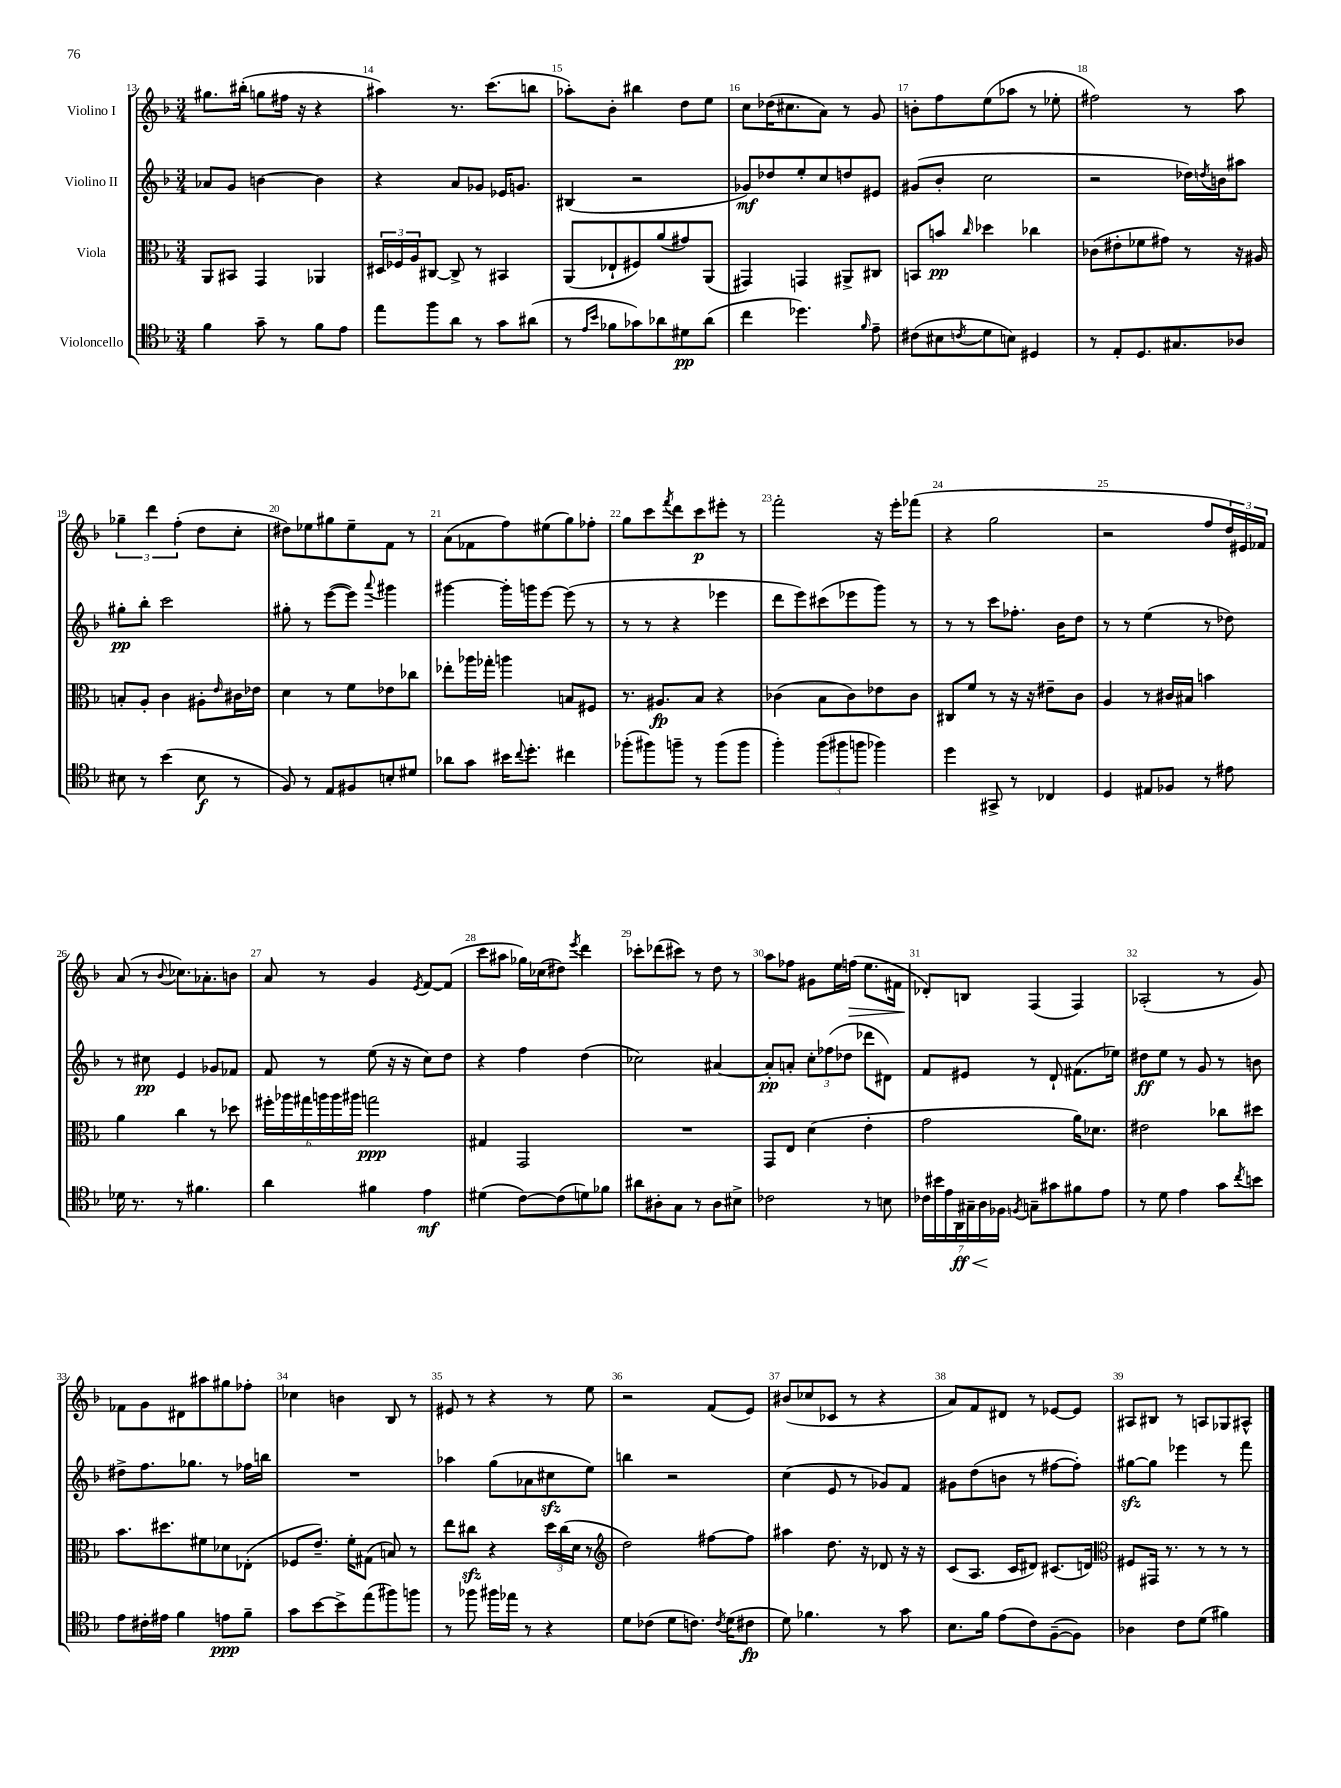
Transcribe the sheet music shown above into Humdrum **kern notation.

**kern	**kern	**kern	**kern
*staff4	*staff3	*staff2	*staff1
*clefC4	*clefC3	*clefG2	*clefG2
*k[b-]	*k[b-]	*k[b-]	*k[b-]
*M3/4	*M3/4	*M3/4	*M3/4
4f	8AA	8a-	8.gg#
.	8BB#	8g	.
.	.	.	(16bb#'
8g~	4GG	[4b	8gg
8r	.	.	16ff#
.	.	.	16r
8f	4AA-	4b]	4r
8e	.	.	.
=	=	=	=
8ee	24D#	4r	4aa#)
.	24F-	.	.
.	24A	.	.
8ff	[8C#	.	.
8a	8C#^]	8a	8.r
8r	8r	8g-	.
.	.	.	(8.ccc
8g	4BB#	16e-	.
.	.	8.g	.
(8a#	.	.	8bb
=	=	=	=
8r	(8AA	(4B#	8aa-')
16qqe	.	.	.
16qqb-	.	.	.
8f-	8E-`	.	8b-'
8g-)	8F#)	2r	4bb#
8a-	(8a	.	.
8d#	8g#)	.	8dd
(8a-	(8AA	.	8ee
=	=	=	=
4cc	4GG#)	8g-)	8cc
.	.	8dd-	(16dd-
.	.	.	8.cc#
4.dd-)	4GG	8ee'	.
.	.	8cc	8a)
.	8AA#^	8dd	8r
16qqf	.	.	.
8e~	8C#	8e#	8g
=	=	=	=
(8c#	8BB	(8g#	8b'
8B#	8b	8b-'	8ff
8qc	16qqcc	.	.
8d	4dd-	2cc	(8ee
8B)	.	.	8aa-
4D#	4cc-	.	8r
.	.	.	8ee-'
=	=	=	=
8r	(8c-	2r	2ff#)
8E'	8e#'	.	.
8.D	8f-	.	.
.	8g#)	.	.
8.G#	.	.	.
.	8r	16dd-)	8r
.	.	8qdd	.
.	.	16b	.
8A-	16r	8aa#	8aa
.	16A#	.	.
=	=	=	=
8B#	8B'	8gg#'	6gg-~
8r	8A'	8bb-'	.
.	.	.	6ddd
(4b-	4c	2ccc	.
.	.	.	(6ff'
8B#	8A#'	.	8dd
.	16qqe	.	.
8r	16c#	.	8cc'
.	16e-	.	.
=	=	=	=
8F)	4d	8gg#'	8dd#)
8r	.	8r	8ee-
8E	8r	([8eee	8gg#
8F#	8f	8eee])	8ee-~
.	.	8qqaaa	.
8B'	8e-	4ggg#	8f
8d#	8cc-	.	8r
=	=	=	=
8a-	8ee-'	[4ggg#	(8a
8g	16aa-	.	8f-
.	16gg-'	.	.
16b#	4aa	16ggg#']	8ff)
8qqcc	.	.	.
8.dd'	.	16ggg	.
.	.	[8eee	(8ee#
4cc#	8B	(8eee]	8gg)
.	8F#	8r	8ff-'
=	=	=	=
(8ff-'	8.r	8r	8gg
8ff#)	.	8r	8ccc
.	8.A#	.	.
.	.	.	8qfff
8ff~	.	4r	8ddd
8r	8B-	.	8ccc
(8ff	4r	4eee-	8eee#'
8ff	.	.	8r
=	=	=	=
4ff')	(4c-	8ddd	2fff'
.	.	8eee)	.
(12ff	8B-	(8ccc#	.
12ff#	.	.	.
.	8c-)	8eee-	.
12ff	.	.	.
4ff-)	8e-	8ggg)	16r
.	.	.	16eee'
.	8c-	8r	(8fff-
=	=	=	=
4dd	8C#	8r	4r
.	8f	8r	.
8GG#^	8r	8ccc	2gg
8r	16r	8.ff-'	.
.	16r	.	.
4C-	8e#~	.	.
.	.	16b-	.
.	8c	8dd	.
=	=	=	=
4D	4A	8r	2r
.	.	8r	.
8E#	8r	(4ee	.
8F-	16c#	.	.
.	16B#	.	.
8r	4b	8r	8ff
8e#	.	8dd-)	24dd)
.	.	.	24e#
.	.	.	24f-
=	=	=	=
16d-	4a	8r	(8a
8.r	.	.	.
.	.	8cc#	8r
.	.	.	8qqb-
8r	4cc	4e	8.cc-)
4.f#	.	.	.
.	.	.	8.a-'
.	8r	8g-	.
.	8dd-	8f-	8b
=	=	=	=
4a	24ff#'	8f	8a
.	24aa-	.	.
.	24gg#	.	.
.	24aa	8r	8r
.	24aa	.	.
.	24aa#	.	.
4f#	2gg	(8ee	4g
.	.	16r	.
.	.	16r	.
.	.	.	8qe
4e	.	8cc)	[8f
.	.	8dd	(8f]
=	=	=	=
(4d#	4G#	4r	8ccc
.	.	.	8aa#
[8c)	2GG	4ff	16gg-)
.	.	.	(16cc-
(8c]	.	.	8dd#)
.	.	.	8qeee
8d)	.	(4dd	4ddd
8f-	.	.	.
=	=	=	=
8a#	2.r	2cc-)	8ccc-'
8A#'	.	.	(8ddd-
8G	.	.	8ccc#)
8r	.	.	8r
8A#	.	[4a#	8dd
8B#^	.	.	8r
=	=	=	=
2c-	8GG	8a#']	8aa
.	8E	8a'	8ff-
.	(4d	12cc'	8g#
.	.	(12ff-	.
.	.	.	16ee
.	.	12dd-	.
.	.	.	(16ff
8r	4e'	8ddd-	8.ee
8B	.	8d#)	.
.	.	.	16f#
=	=	=	=
28c-	2g	8f	8d-')
28b#	.	.	.
28e	.	.	.
28AA	.	.	.
.	.	8e#	8B
28G#~	.	.	.
28A	.	.	.
28F-	.	.	.
8qF	.	.	.
8G~	.	8r	(4F
8g#	.	8d`	.
8f#	16a)	(8.f#	4F)
.	8.d-	.	.
8e	.	.	.
.	.	16ee-)	.
=	=	=	=
8r	2e#	8dd#	(2A-'
8d	.	8ee	.
4e	.	8r	.
.	.	8g	.
8g	8cc-	8r	8r
8qcc	.	.	.
8b	8dd#	8b	8g)
=	=	=	=
8e	8.b-	8dd#^	8f-
16c#'	.	8.ff	8g
16e#	8.dd#	.	.
4f	.	.	8d#
.	.	8.gg-	.
.	8f#	.	8aa#
8e	8d-	8r	8gg#
8f~	(8E-'	16ff-	8ff-'
.	.	16bb	.
=	=	=	=
8g	8F-	2.r	4cc-
[8b-	8.e~)	.	.
8b-^]	.	.	4b
.	16f'	.	.
(8ee	(8G#	.	.
8ff#)	8B)	.	8B-
8ff	8r	.	8r
=	=	=	=
8r	8ee	4aa-	8e#
8ff-	8cc#	.	8r
16ff#	4r	(8gg	4r
16ee-	.	.	.
8r	.	8a-	.
4r	24dd	8cc#	8r
.	(24cc#	.	.
.	24d	.	.
.	8r	8ee)	8ee
=	=	=	=
*	*clefG2	*	*
8d	2dd)	4bb	2r
(8c-	.	.	.
8d	.	2r	.
8.c)	.	.	.
.	[8ff#	.	(8f
8qc	.	.	.
(16d	.	.	.
8c#	8ff#]	.	8e)
=	=	=	=
8d)	4aa#	(4cc	(8b#
4.f-	.	.	8cc-
.	8.dd	8e	8c-
.	.	8r	8r
.	16r	.	.
8r	8d-	8g-)	4r
8g	16r	8f	.
.	16r	.	.
=	=	=	=
8.B-	(8c	8g#	8a)
.	8.A	(8dd	8f
16f	.	.	.
(8e	.	8b	8d#
.	16c	.	.
8c)	8d#)	8r	8r
([8F~	(8.c#	[8ff#	[8e-
8F])	.	8ff#'])	8e-]
.	16d)	.	.
=	=	=	=
*	*clefC3	*	*
4A-	8F#	[8gg#	8A#
.	16GG#	8gg#]	8B#
.	8.r	.	.
8c	.	4eee-	8r
(8d	8r	.	8A
4f#)	8r	8r	8G-
.	8r	8fff	8A#^^
==	==	==	==
*-	*-	*-	*-
